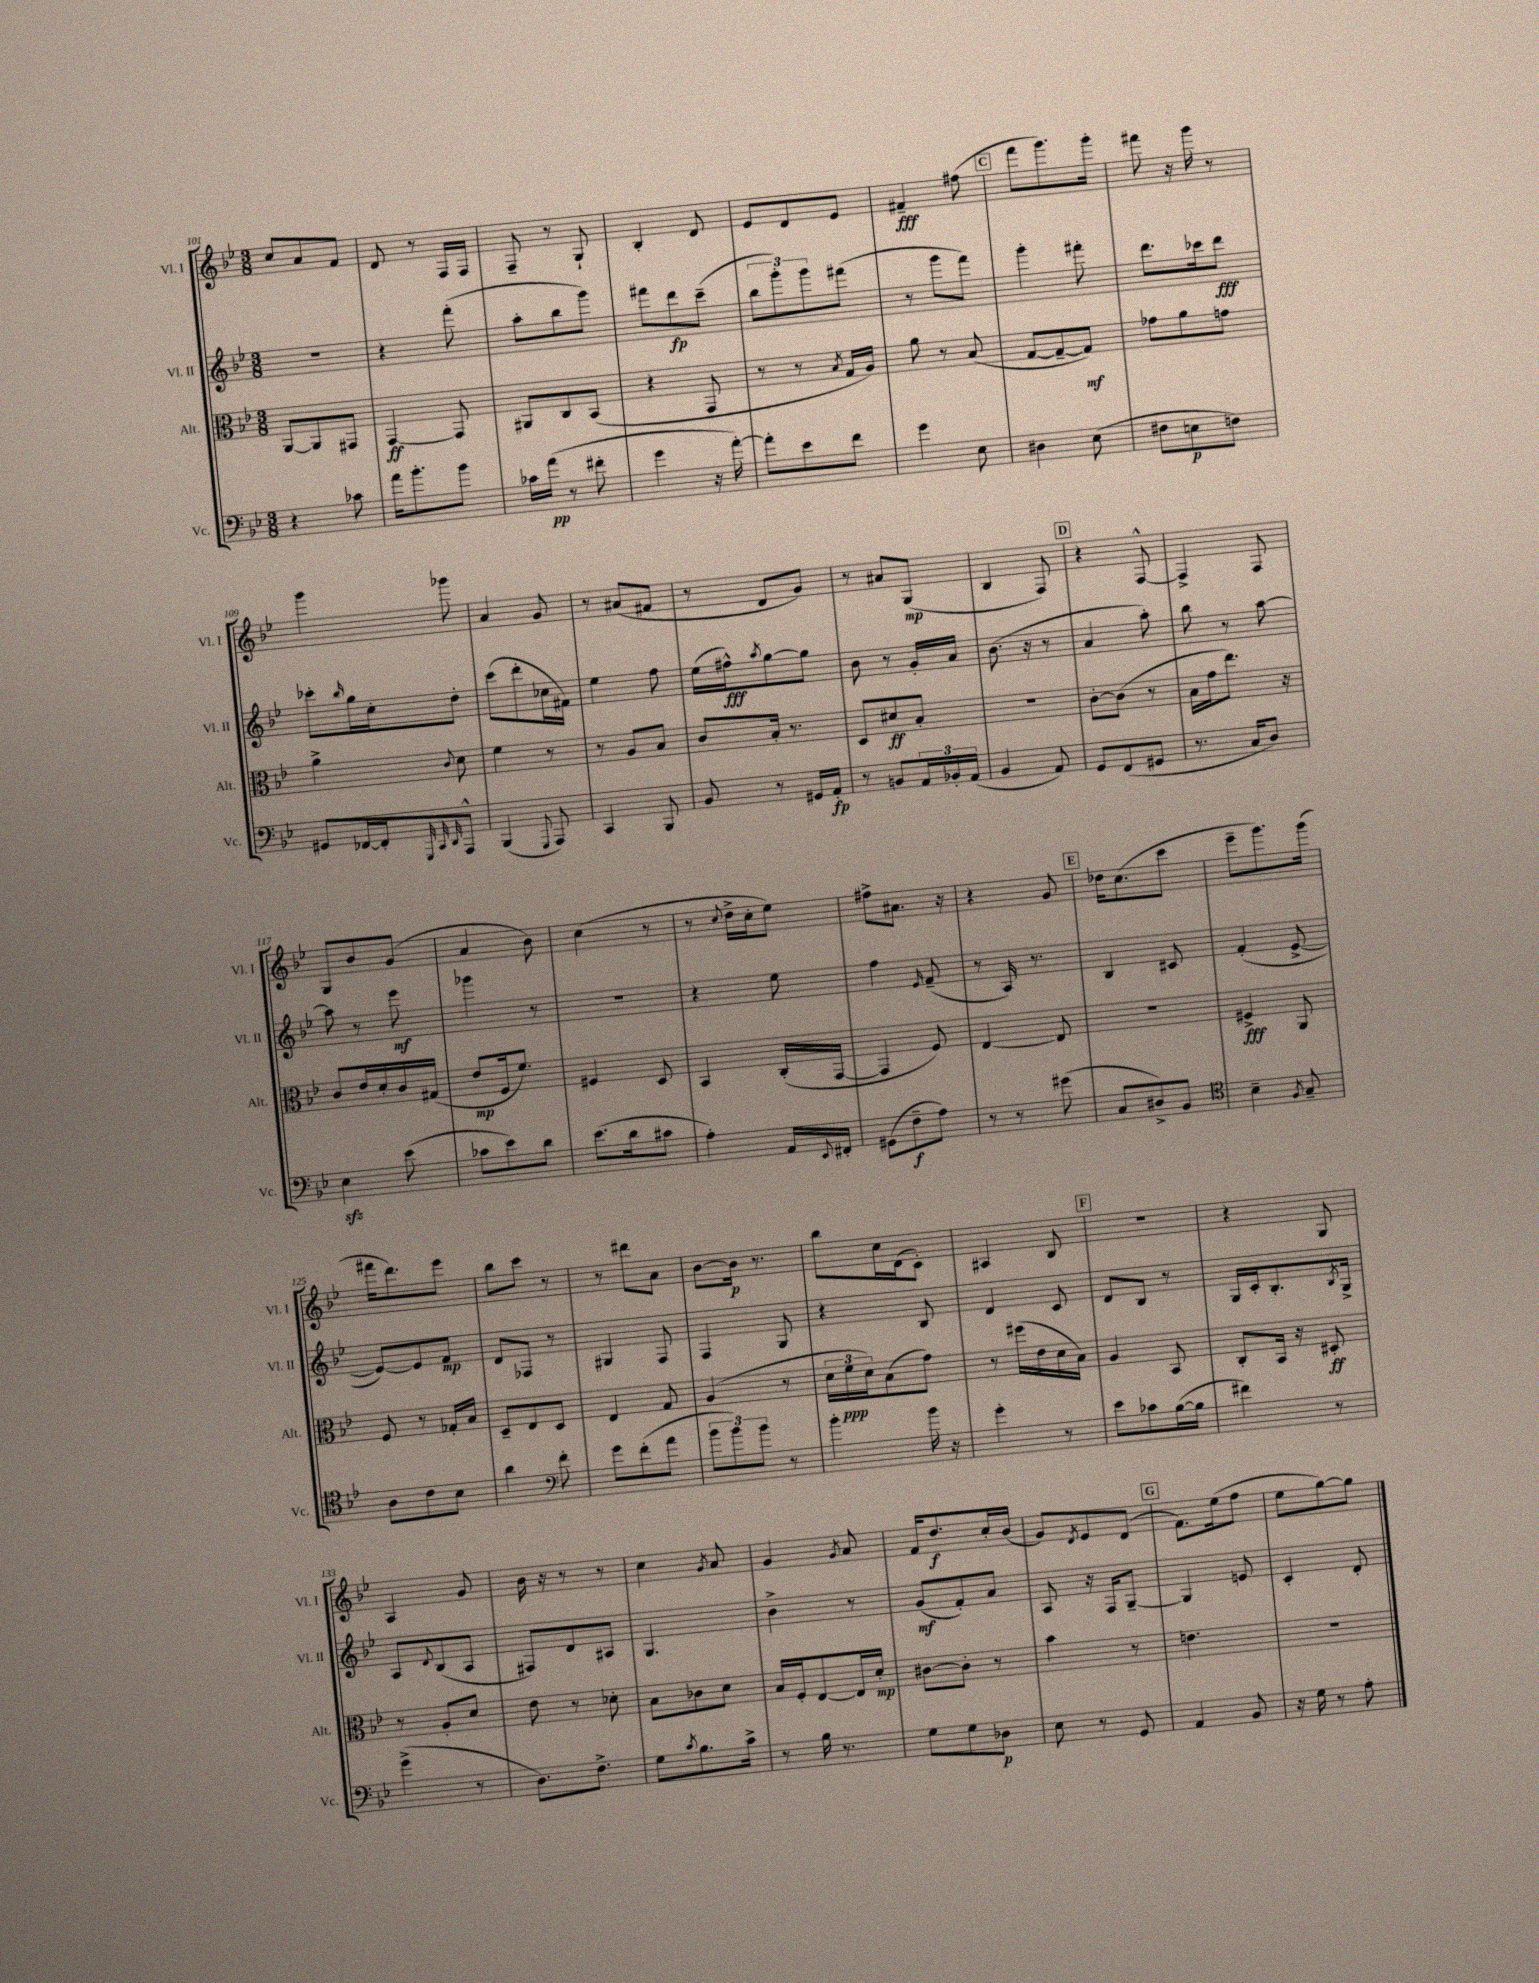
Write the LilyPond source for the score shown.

<<
\new StaffGroup <<
\new Staff = "s0" \with { instrumentName = "Vl. I" shortInstrumentName = "Vl. I" } {
    \clef treble \key bes \major \numericTimeSignature \time 3/8
    c''8 a'8 f'8 |
    d'8 r8 f16 f16 |
    f8-- r8 g8-! |
    bes4-. d'8 |
    ees'8 d'8 ees'8 |
    fis'4--\fff fis''8( |
    \mark \markup { \box "C" } f'''8 g'''8.) g'''16-. |
    fis'''8 r16 g'''16 r8 |
    g'''4 ges'''8 |
    a'4 g'8 |
    r8 ais'8( fis'8 |
    r8 d'8 g'8) |
    r8 ais'8 g8\mp( |
    bes4 f8) |
    \mark \markup { \box "D" } r4 f8~-^ |
    f4-> f8 |
    g8 bes'8 g'8( |
    a'4 bes'8) |
    c''4( r8 |
    r8 \appoggiatura { c''8 } d''16-> c''16-. ees''8) |
    fis''8-> ais'8. r16 |
    r4 g'8 |
    \mark \markup { \box "E" } des''16 c''8.( c'''8 |
    ees'''8-- g'''8.) g'''16( |
    fis'''16 d'''8.) ees'''8 |
    bes''8 c'''8 r8 |
    r8 dis'''8 a'8 |
    bes'8~ bes'16\p r8. |
    bes''8 c''16 d'16( c'8-.) |
    ais4 bes8 |
    \mark \markup { \box "F" } R4. |
    r4 g8 |
    a4 g'8 |
    bes'16 r16 r8 r8 |
    c''4 \acciaccatura { g'8 } a'8 |
    g'4 \acciaccatura { g'8 } a'8 |
    f'16 d''8.\f c''16-. bes'16( |
    g'8) \acciaccatura { d'8 } ees'8 d'8( |
    \mark \markup { \box "G" } f'8.) ees''16( f''8 |
    ees''8 g''8~) g''8 \bar "|." |
}
\new Staff = "s1" \with { instrumentName = "Vl. II" shortInstrumentName = "Vl. II" } {
    \clef treble \key bes \major \numericTimeSignature \time 3/8
    R4. |
    r4 f'''8-.( |
    a''8-. bes''8 g'''8) |
    fis'''8 d'''8\fp c'''8--( |
    \tuplet 3/2 { bes''8 g'''8-.) g'''8 } fis'''8( |
    r8 g'''8 f'''8) |
    \mark \markup { \box "C" } g'''4-. fis'''8-. |
    d'''8. ces'''16 d'''8\fff |
    ces'''8-. \grace { bes''16 } g''16 c''16-. d''8-. |
    c'''8( d'''8-. ces''16 fis'16) |
    ees''4 f''8 |
    ees''16( fis''16-^\fff) \acciaccatura { a''8 } g''8~ g''8 |
    bes'8 r8 g'16-. a'16 |
    bes'8.( r16 r8 |
    \mark \markup { \box "D" } a'4 a''8-.) |
    bes''8 r8 a''8~ |
    a''8 r8 ees'''8\mf |
    ges'''4 r8 |
    R4. |
    r4 ees''8 |
    f''4 \grace { ees'16 } f'8--( |
    r8 a16) r8. |
    \mark \markup { \box "E" } bes4 cis'8 |
    f'4-.( ees'8~-> |
    ees'8~) ees'8 f'8\mp |
    d'8 fes8 r8 |
    gis4 f8 |
    f4 g8 |
    r4 bes8 |
    d'4 c'8 |
    \mark \markup { \box "F" } d'8 bes8 r8 |
    g16 c'16-. bes8.-. \acciaccatura { bes8 } g16-> |
    a8 \appoggiatura { d'8 } bes8( a8 |
    fis8) d'8 ais8 |
    g4. |
    bes'4-> r8 |
    g'8\mf( f'8-.) a'8 |
    a8 r16 f16 g8~-- |
    \mark \markup { \box "G" } g4 e'8 |
    c'4-. d'8-. \bar "|." |
}
\new Staff = "s2" \with { instrumentName = "Alt." shortInstrumentName = "Alt." } {
    \clef alto \key bes \major \numericTimeSignature \time 3/8
    a,8~ a,8 gis,8 |
    g,4~\ff g,8 |
    ais,8 c8 bes,8( |
    r4 g,8 |
    r8 r8 \acciaccatura { bes8 } g16 a16) |
    a'8 r8 bes8( |
    \mark \markup { \box "C" } g8~ g8~-- g8\mf) |
    ges'8 a'8 g'8 |
    a'4-> \appoggiatura { c'8 } d'8 |
    f'4 r8 |
    r8 a8 bes8 |
    c'8 bes16-. r8. |
    d8 dis'8\ff bes8-. |
    R4. |
    \mark \markup { \box "D" } c'8~-. c'8( r8 |
    bes16 g'16 ees''8.) r16 |
    c'8 ees'16 d'16-. c'16 gis16( |
    ees'8\mp f16 f'8.) |
    fis4 d8 |
    bes,4 c16-.( g,16~ |
    g,4 f8) |
    ees4~ ees8 |
    \mark \markup { \box "E" } R4. |
    fis4->\fff a,8 |
    f8 r8 ges16-. bes16 |
    d8-- ees8 d8 |
    ees4 g8 |
    a4( r8 |
    \tuplet 3/2 { d'16 f'16\ppp d'16) } bes8( g'8) |
    r8 fis''16( ees'16 d'16 bes16) |
    \mark \markup { \box "F" } a4 bes,8 |
    c8-. bes,16 r16 dis8-.\ff |
    r8 a8-. d'8 |
    ees'8 r8 des'8-. |
    bes8 ces'8 d'8 |
    bes16 f16-. ees8~ ees16 d'16-.\mp |
    cis'8~ cis'8-. r8 |
    bes'4 r8 |
    \mark \markup { \box "G" } e'4. |
    R4. \bar "|." |
}
\new Staff = "s3" \with { instrumentName = "Vc." shortInstrumentName = "Vc." } {
    \clef bass \key bes \major \numericTimeSignature \time 3/8
    r4 ces'8 |
    a'16 bes'8.-. bes'8 |
    ces'16 a'16\pp( r8 fis'8-. |
    g'4 r16 a'16~-.) |
    a'8-. ees'8 f'8 |
    g'4 ees8 |
    \mark \markup { \box "C" } dis4 ees8( |
    fis8 e8\p f8) |
    gis,8 fes,16~ fes,16-. \grace { g,,32 c,32 d,32 } a,,8-^ |
    bes,,4( \appoggiatura { g,,8 } a,,8) |
    c,4 bes,,8 |
    bes,8 r8 gis,16 a,16-.\fp |
    r8 b,8 \tuplet 3/2 { a,16 bes,16-. a,16( } |
    bes,4 a,8) |
    \mark \markup { \box "D" } g,8 f,8( gis,8 |
    r8. c16 d8) |
    ees4\sfz ees'8( |
    ces'8 ees'8) d'8 |
    ees'8.( d'16 cis'8 |
    a4-.) a,16 \appoggiatura { ees,8 } fis,16-. |
    gis,8( f8--\f a8) |
    r8 r8 gis'8( |
    \mark \markup { \box "E" } c8 dis8->) bes,8 |
    \clef tenor bes4-- \acciaccatura { f8 } g8-- |
    a8 c'8 bes8 |
    a'4 \clef bass f'8-. |
    g'8 f'8-.( a'8 |
    \tuplet 3/2 { bes'8 bes'8) bes'8 } r8 |
    bes'4-. bes'16 r16 |
    g'4-. r8 |
    \mark \markup { \box "F" } ees'8 ces'8 bes16~( bes16 |
    fis'4) r8 |
    g'4->( r8 |
    d8.) f8.-> |
    g8 \acciaccatura { c'8 } bes8. c'16-> |
    r8 bes16 r8. |
    g8 g8 des8\p |
    ees8 r8 g,8 |
    \mark \markup { \box "G" } a,4 bes,8 |
    r16 g16 r8 a8-. \bar "|." |
}
>>
>>
\layout { \context { \Score currentBarNumber = #101 } }
